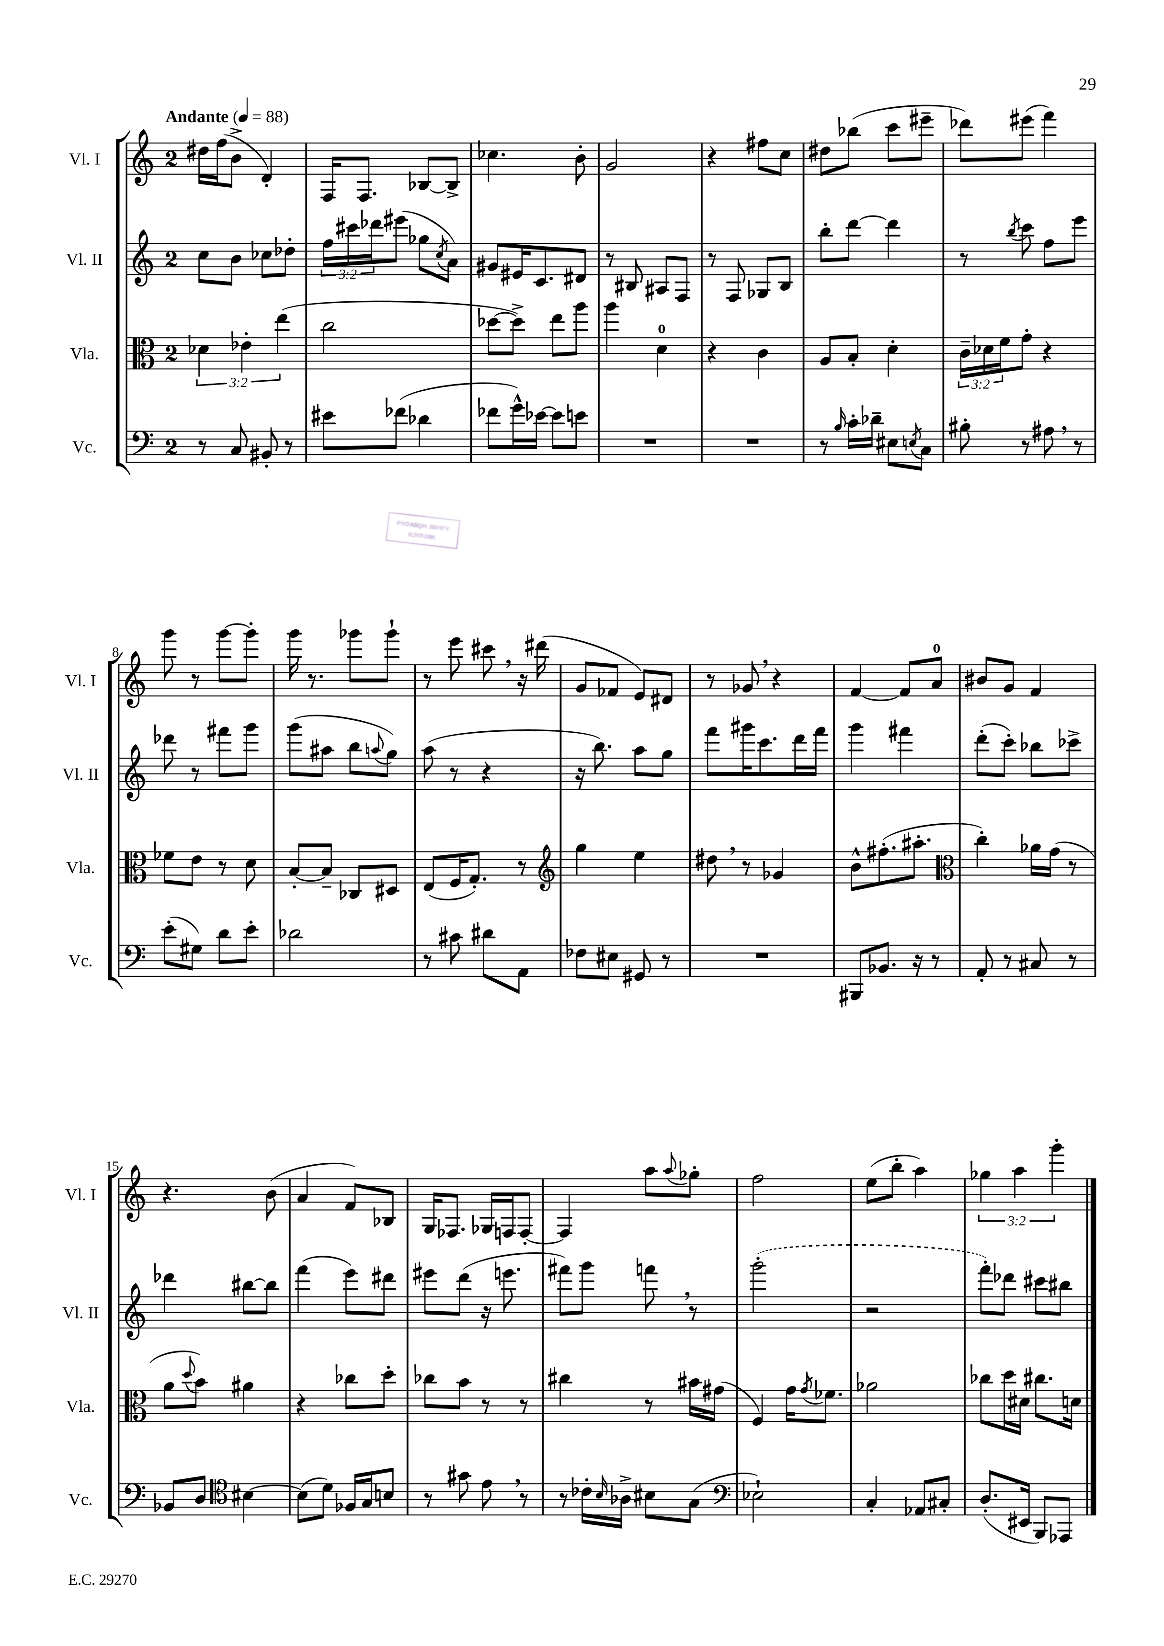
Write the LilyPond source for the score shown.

<<
\new StaffGroup <<
\new Staff = "s0" \with { instrumentName = "Vl. I" shortInstrumentName = "Vl. I" } {
    \clef treble \key c \major \once \override Staff.TimeSignature.style = #'single-digit \time 2/4 \override Staff.TupletNumber.text = #tuplet-number::calc-fraction-text \tempo "Andante" 4 = 88
    dis''16 f''16( b'8-> d'4-.) |
    f16 f8. bes8~ bes8-> |
    ces''4. b'8-. |
    g'2 |
    r4 fis''8 c''8 |
    dis''8 bes''8( c'''8 eis'''8-- |
    des'''8) eis'''8( f'''4) |
    g'''8 r8 g'''8~ g'''8-. |
    g'''16 r8. ges'''8 ges'''8-! |
    r8 e'''8 cis'''8 \breathe r16 dis'''16( |
    g'8 fes'8 e'8) dis'8 |
    r8 ges'8 \breathe r4 |
    f'4~ f'8 a'8-0 |
    bis'8 g'8 f'4 |
    r4. b'8( |
    a'4 f'8) bes8 |
    g16 fes8. ges16 f16 f8~-. |
    f4 a''8 \appoggiatura { a''8 } ges''8-. |
    f''2 |
    e''8( b''8-. a''4) |
    \tuplet 3/2 { ges''4 a''4 g'''4-. } \bar "|." |
}
\new Staff = "s1" \with { instrumentName = "Vl. II" shortInstrumentName = "Vl. II" } {
    \clef treble \key c \major \once \override Staff.TimeSignature.style = #'single-digit \time 2/4 \override Staff.TupletNumber.text = #tuplet-number::calc-fraction-text
    c''8 b'8 ces''8 des''8-. |
    \tuplet 3/2 { f''16 cis'''16 des'''16 } eis'''8( ges''8 \acciaccatura { c''8 } a'8) |
    gis'8 eis'16 c'8. dis'8 |
    r8 bis8 ais8 f8 |
    r8 f8 ges8 b8 |
    b''8-. d'''8~ d'''4 |
    r8 \acciaccatura { b''8 } c'''8 f''8 e'''8 |
    des'''8 r8 fis'''8 g'''8 |
    g'''8( ais''8 b''8 \appoggiatura { a''8 } g''8) |
    a''8( r8 r4 |
    r16 b''8.) a''8 g''8 |
    f'''8 gis'''16 c'''8. d'''16 f'''16 |
    g'''4 fis'''4 |
    d'''8-.( c'''8-.) bes''8 ces'''8-> |
    des'''4 bis''8~ bis''8 |
    f'''4( e'''8) dis'''8 |
    eis'''8 d'''8( r16 e'''8. |
    fis'''8) g'''8 f'''8 \breathe r8 |
    \once \slurDashed g'''2-.( |
    r2 |
    f'''8-.) des'''8 cis'''8 bis''8 \bar "|." |
}
\new Staff = "s2" \with { instrumentName = "Vla." shortInstrumentName = "Vla." } {
    \clef alto \key c \major \once \override Staff.TimeSignature.style = #'single-digit \time 2/4 \override Staff.TupletNumber.text = #tuplet-number::calc-fraction-text
    \tuplet 3/2 { des'4 ees'4-. e''4( } |
    c''2 |
    des''8~ des''8->) e''8 a''8 |
    a''4 d'4-0 |
    r4 c'4 |
    a8 b8-. d'4-. |
    \tuplet 3/2 { c'16-- des'16 f'16 } g'8-. r4 |
    fes'8 e'8 r8 d'8 |
    b8~-. b8-- ces8 dis8 |
    e8( f16 g8.-.) r8 |
    \clef treble g''4 e''4 |
    dis''8 \breathe r8 ges'4 |
    b'8-^ fis''8.-.( ais''8.-. |
    \clef alto c''4-.) aes'16 g'16( r8 |
    a'8 \appoggiatura { d''8 } b'8) ais'4 |
    r4 ces''8 d''8-. |
    ces''8 b'8 r8 r8 |
    cis''4 r8 bis'16 gis'16( |
    f4) g'16 \acciaccatura { g'8 } fes'8. |
    aes'2 |
    ces''8 d''16 dis'16 cis''8. d'16 \bar "|." |
}
\new Staff = "s3" \with { instrumentName = "Vc." shortInstrumentName = "Vc." } {
    \clef bass \key c \major \once \override Staff.TimeSignature.style = #'single-digit \time 2/4
    r8 c8 bis,8-. r8 |
    eis'8 fes'8( des'4 |
    fes'8 g'16-^) ees'16~ ees'8 e'8 |
    R2 |
    R2 |
    r8 \grace { b16 } c'16-. des'16-- eis8 \acciaccatura { e8 } c8 |
    bis8-. r8 ais8 \breathe r8 |
    e'8-.( gis8) d'8 e'8-. |
    des'2 |
    r8 cis'8 dis'8 a,8 |
    fes8 eis8 gis,8 r8 |
    R2 |
    bis,,8 bes,8. r16 r8 |
    a,8-. r8 cis8 r8 |
    bes,8 d8 \clef tenor bis4~ |
    bis8( d'8) fes16 g16 b8 |
    r8 gis'8 e'8 \breathe r8 |
    r8 ces'16-. \grace { b16 } aes16-> bis8 g8( |
    \clef bass ees2-!) |
    c4-. aes,8 cis8-. |
    d8.-.( eis,16 b,,8) aes,,8 \bar "|." |
}
>>
>>
